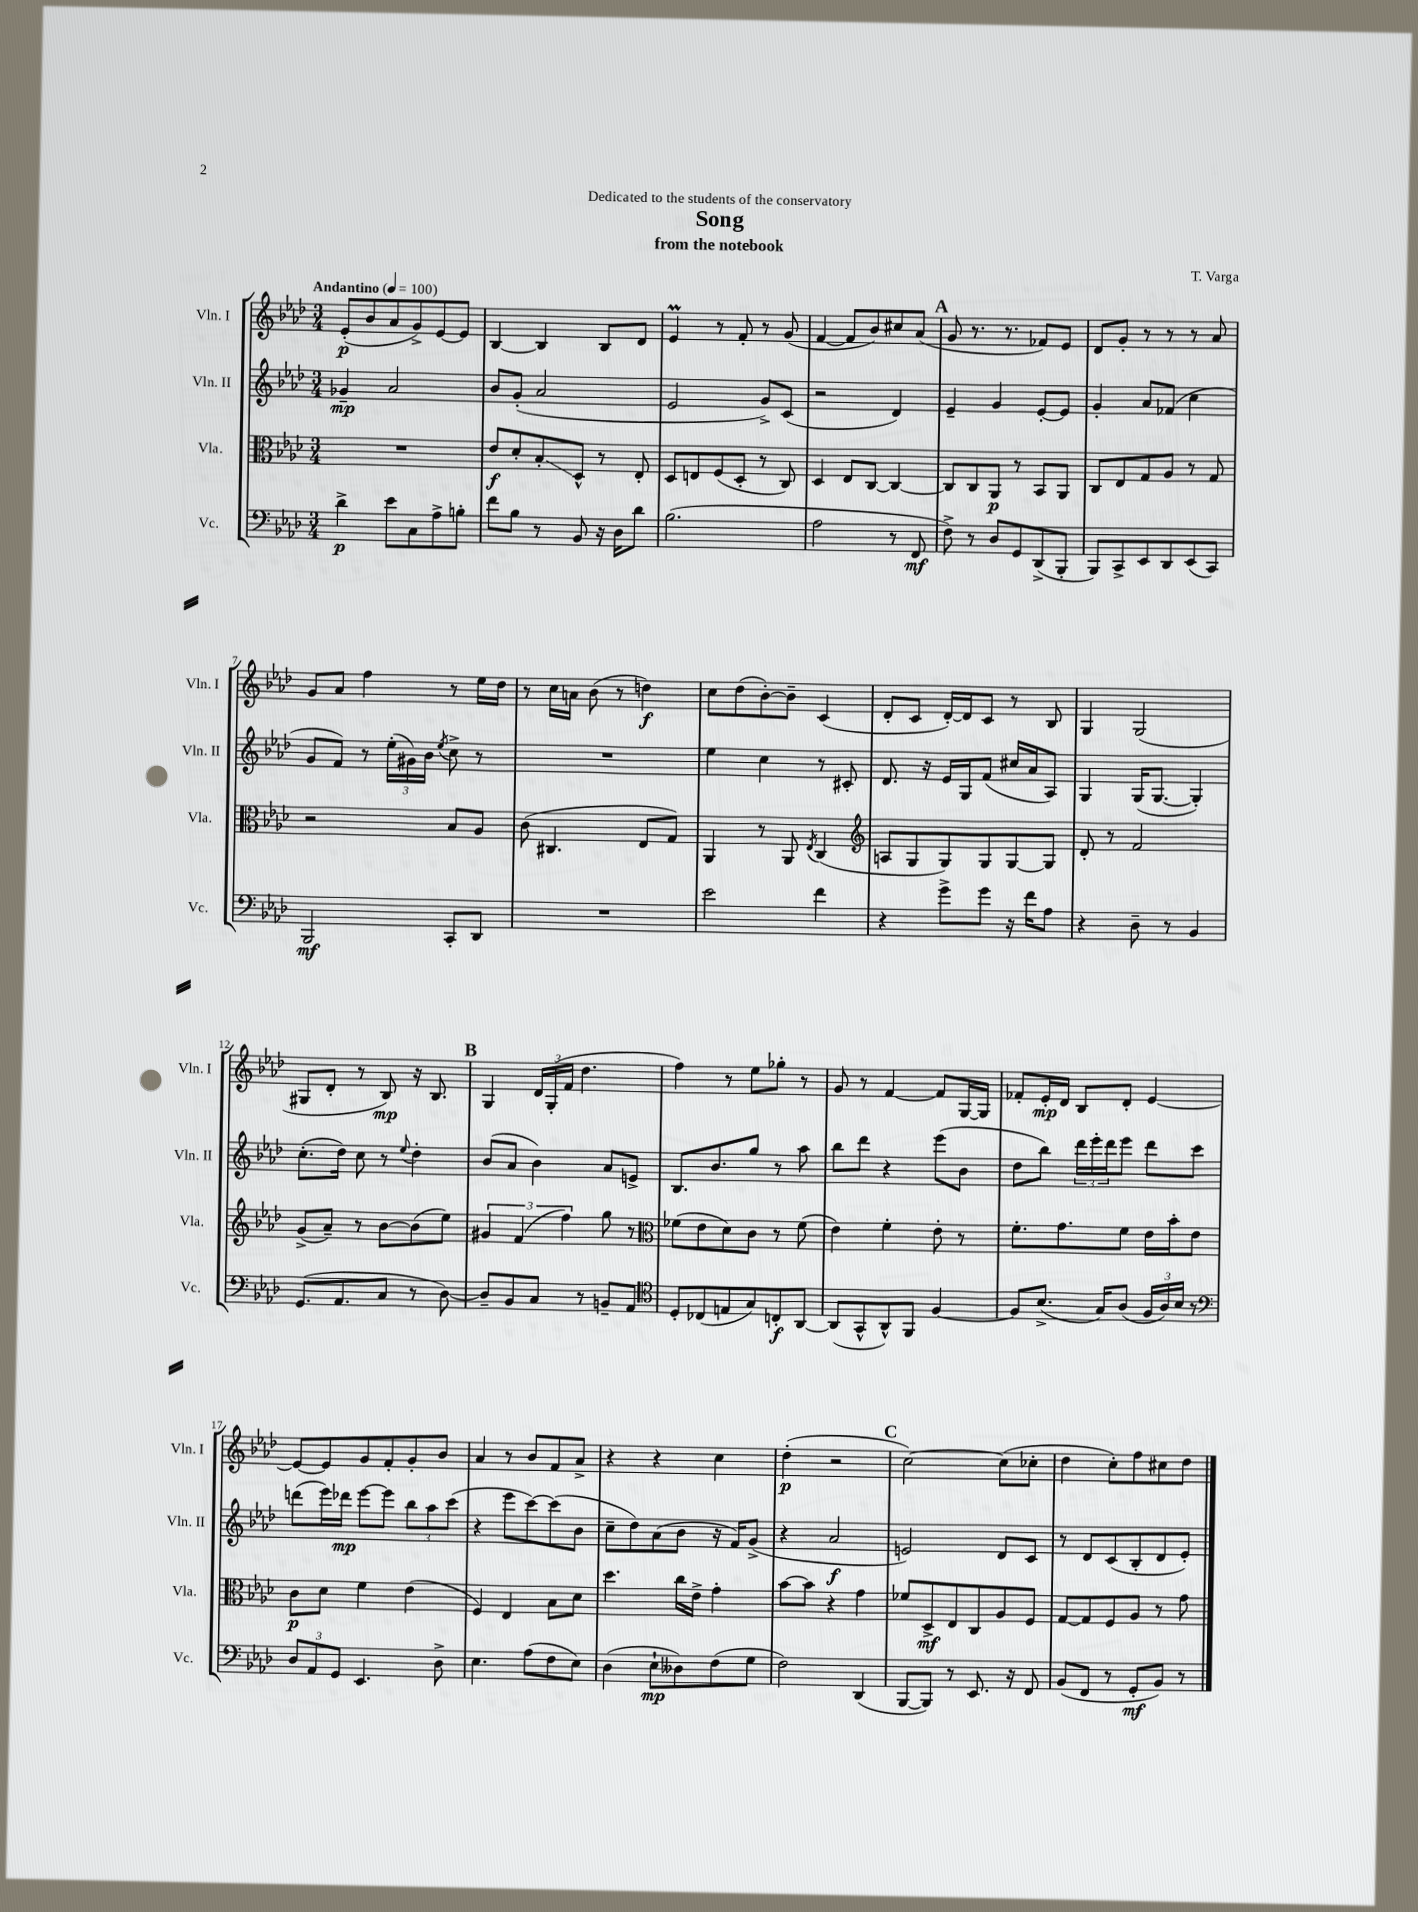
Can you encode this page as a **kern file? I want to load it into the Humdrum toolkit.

**kern	**kern	**kern	**kern
*staff4	*staff3	*staff2	*staff1
*clefF4	*clefC3	*clefG2	*clefG2
*k[b-e-a-d-]	*k[b-e-a-d-]	*k[b-e-a-d-]	*k[b-e-a-d-]
*M3/4	*M3/4	*M3/4	*M3/4
*MM100	*MM100	*MM100	*MM100
4d-^	2.r	4g-~	(8e-'
.	.	.	8b-
8e-	.	2a-	8a-
8C	.	.	8g^)
8A-^	.	.	[8e-
8B'	.	.	8e-]
=	=	=	=
8f	8e-	8b-	[4B-
8B-	8d-'	(8g'	.
8r	8B-'	2a-	4B-]
8BB-	8D-^^	.	.
16r	8r	.	8B-
16D-	.	.	.
8d-	8E-'	.	8d-
=	=	=	=
(2.B-	8D-	2e-	4e-
.	8E	.	.
.	(8F	.	8r
.	8D-'	.	8f'
.	8r	8g^)	8r
.	8C)	(8c	(8g
=	=	=	=
2A-	4D-	2r	[4f
.	8E-	.	8f]
.	[8C	.	8b-)
8r	4C_	4d-)	8cc#
8FF	.	.	(8a-
=	=	=	=
8F^)	8C]	4e-~	8g
8r	8C	.	8.r
8D-	8AA-	4g	.
.	.	.	8.r
8GG	8r	.	.
(8DD-^	8BB-	[8e-'	8f-)
8BBB-'	8AA-	8e-]	8e-
=	=	=	=
8BBB-)	8C	4g'	8d-
8CC^	8E-	.	8g'
8EE-	8G	8a-	8r
8DD-	8A-	(8f-	8r
(8EE-	8r	4cc	8r
8CC)	8G	.	8a-
=	=	=	=
2BBB-	2r	8g	8g
.	.	8f)	8a-
.	.	8r	4ff
.	.	(24ee-'	.
.	.	24g#)	.
.	.	24b-	.
.	.	8qee-	.
8CC'	8B-	8cc^	8r
8DD-	8A-	8r	16ee-
.	.	.	16dd-
=	=	=	=
2.r	(8c	2.r	8r
.	4.C#	.	16cc
.	.	.	16a
.	.	.	(8b-
.	.	.	8r
.	8E-	.	4dd)
.	8G)	.	.
=	=	=	=
2e-	4AA-	4ee-	8cc
.	.	.	(8dd-
.	8r	4cc	[8b-')
.	8AA-	.	8b-~]
.	8qE-	.	.
4f	(4C	8r	(4c
.	.	8c#'	.
=	=	=	=
*	*clefG2	*	*
4r	8A	8.d-	8d-'
.	8G	.	8c
.	.	16r	.
8g^	8G)	16e-	[16d-')
.	.	16G	16d-]
8g	8G	(8f	8c
16r	[8G	16cc#	8r
16f	.	16a-	.
8A-	8G]	8A-)	8B-
=	=	=	=
4r	8d-'	4G	4G
.	8r	.	.
8D-~	2f	(16G	(2G
.	.	[8.G	.
8r	.	.	.
4BB-	.	4G'])	.
=	=	=	=
(8.GG	(8g^	(8.cc'	8G#
.	8a-~)	.	8d-'
8.AA-	.	16dd-)	.
.	8r	8cc	8r
8C	[8b-	8r	8B-)
.	.	8qqee-	.
8r	(8b-]	4dd-'	16r
.	.	.	8.B-
[8D-)	8ee-)	.	.
=	=	=	=
8D-~]	6g#	(8b-	4G
8BB-	.	8a-	.
.	(6f	.	.
8C	.	4b-)	24d-
.	.	.	(24G'
.	6ff)	.	24f
8r	.	.	4.dd-
8BB~	8gg	8a-	.
8AA-	8r	8e^	.
=	=	=	=
*clefC4	*clefC3	*	*
8D-'	(8f-	8.B-	4ff)
(8C-	8e-	.	.
.	.	8.b-	.
8E	8d-)	.	8r
8G)	8c	8gg	8ee-
8C'	8r	8r	8gg-'
[8AA-	(8f-	8aa-	8r
=	=	=	=
(8AA-]	4e-)	8bb-	8g
8GG^^	.	8ddd-	8r
8AA-^^)	4f'	4r	[4f
8FF	.	.	.
[4F	8e-'	(8eee-	8f]
.	8r	8b-	[16G
.	.	.	16G]
=	=	=	=
8F]	8.f'	8dd-	8f-'
(8.B-^	.	8bb-)	16e-'
.	8.g	.	16d-
.	.	24ddd-	8B-
.	.	24eee-'	.
16G)	.	.	.
.	.	24ddd-	.
(8A-	8f	8eee-	8d-'
24F	16e-	8ddd-	[4e-
24A-)	.	.	.
.	16b-'	.	.
24B-	.	.	.
8r	8e-	8ccc	.
=	=	=	=
*clefF4	*	*	*
12D-	8c	(8ddd	8e-_
12AA-	.	.	.
.	8d-	16eee-)	8e-]
12GG	.	.	.
.	.	16ddd-	.
4.EE-	4f	[8eee-	8g
.	.	8eee-]	8f'
.	(4e-	12bb-	8g'
.	.	12aa-	.
8D-^	.	.	8b-
.	.	(12ccc	.
=	=	=	=
4.E-	4F)	4r	4a-
.	4E-	8eee-	8r
(8A-	.	[8ccc)	8b-
8F	8B-	(8ccc]	8f
8E-)	8d-	8b-	8a-^
=	=	=	=
(4D-	4.dd-	8cc~	4r
.	.	8dd-)	.
8E-`	.	(8a-	4r
8D--)	16cc	8b-	.
.	16e-^	.	.
(8F	4g'	16r	4cc
.	.	16f)	.
8G	.	(8g^	.
=	=	=	=
2F)	[8b-	4r	(4dd-'
.	8b-]	.	.
.	4r	2a-	2r
(4DD-	4g	.	.
=	=	=	=
[8BBB-	8f-	2e)	[2cc)
8BBB-])	8D-^	.	.
8r	8E-	.	.
8.EE-	8C	.	.
.	8A-	8d-	(8cc]
16r	.	.	.
8FF	8F	8c	8cc-'
=	=	=	=
(8BB-	[8G	8r	4dd-
8FF	8G]	8d-	.
8r	8F	(8c	8cc')
8GG'	8A-	8B-'	8ff
8BB-)	8r	8d-	8cc#
8r	8g	8e-')	8dd-
==	==	==	==
*-	*-	*-	*-
